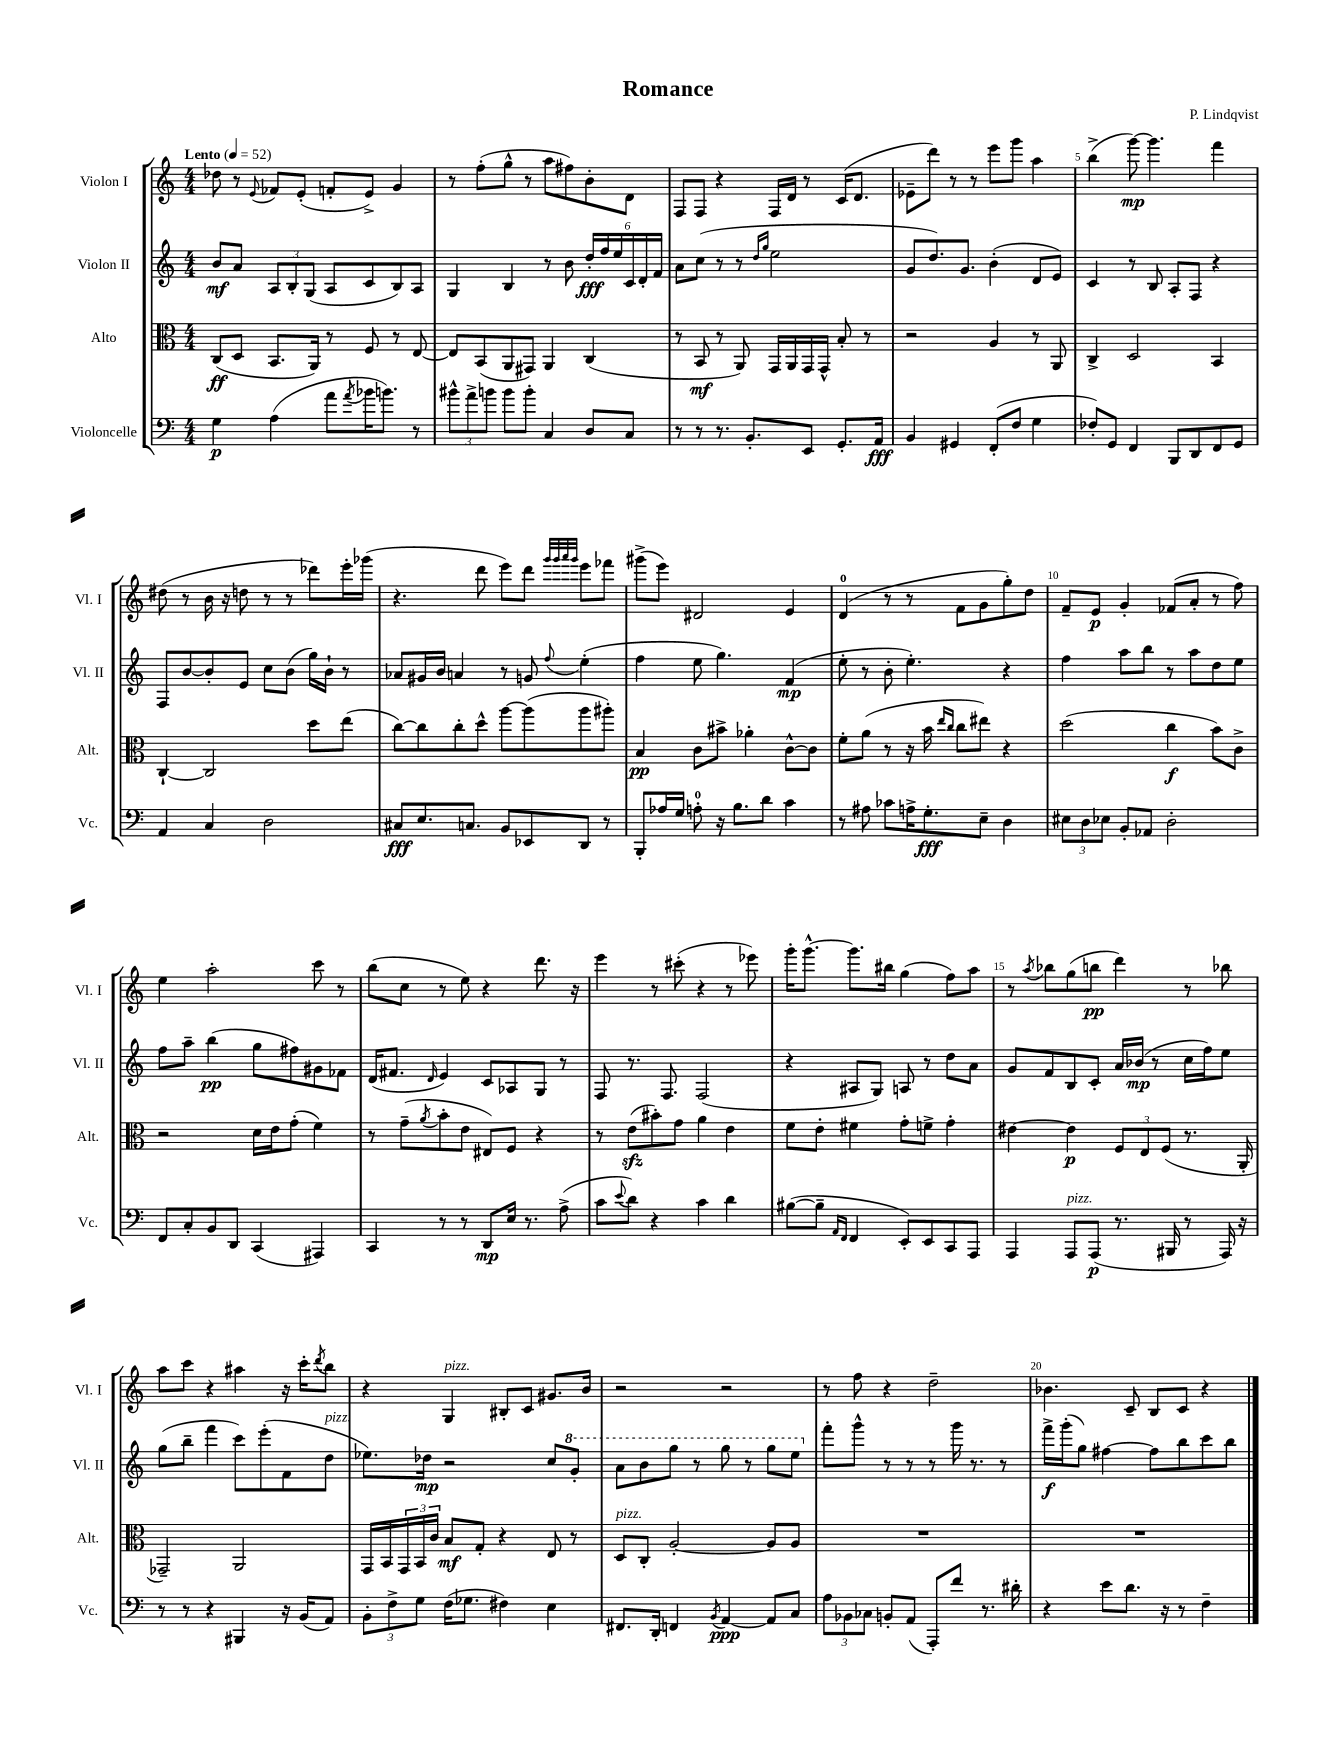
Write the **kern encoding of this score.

**kern	**kern	**kern	**kern
*staff4	*staff3	*staff2	*staff1
*clefF4	*clefC3	*clefG2	*clefG2
*k[]	*k[]	*k[]	*k[]
*M4/4	*M4/4	*M4/4	*M4/4
*MM52	*MM52	*MM52	*MM52
4G\	(8C/L	8b/L	8dd-\
.	8D/J	8a/J	8r
.	.	.	8qqe/
(4A\	8.BB/L	12A/L	8f-/L
.	.	12B'/	.
.	.	.	(8e'/J
.	.	(12G/J	.
.	16AA/Jk)	.	.
8a\L	8r	8A/L	8f'/L
8qa/	.	.	.
16b-\K	8F/	8c/	8e^/J)
8.b\J)	.	.	.
.	8r	8B/)	4g/
8r	[8E/	8A/J	.
=	=	=	=
12b#^^\L	8E/]L	4G/	8r
12a^\	.	.	.
.	(8BB/	.	(8ff'\L
12b\J	.	.	.
8b\L	8AA/	4B/	8gg^^\J
8b'\J	8GG#/J)	.	8r
4C/	4AA/	8r	8aa\L
.	.	8b\	8ff#\)
8D/L	(4C/	24dd'/LL	8b'\
.	.	24ff/	.
.	.	24ee/	.
8C/J	.	24c/	8d\J
.	.	24d'/	.
.	.	24f/JJ	.
=	=	=	=
8r	8r	8a\L	8F/L
8r	8BB/	(8cc\J	8F/J
8.r	8r	8r	4r
.	8AA/)	8r	.
8.BB'/L	.	.	.
.	.	16qqdd/LL	.
.	.	16qqgg/JJ	.
.	16GG/LL	2ee\	16F/LL
.	16AA/	.	16d/JJ
8EE/J	16GG/	.	8r
.	16GG^^/JJ	.	.
8.GG'/L	8B'/	.	(16c/LK
.	.	.	8.d/J
.	8r	.	.
16AA/Jk	.	.	.
=	=	=	=
4BB/	2r	8g/L	8e-~\L
.	.	8.dd/)	8ddd\J)
4GG#/	.	.	8r
.	.	8.g/J	.
.	.	.	8r
(8FF'/L	4A/	(4b'\	8eee\L
8F/J	.	.	8ggg\J
4G\	8r	8d/L	4aa\
.	8AA/	8e/J)	.
=	=	=	=
8F-'/L)	4C^/	4c/	(4bb^\
8GG/J	.	.	.
4FF/	2D/	8r	[8ggg\)
.	.	8B/	4.ggg\]
8BBB/L	.	8A'/L	.
8DD/	.	8F/J	.
8FF/	4BB/	4r	4fff\
8GG/J	.	.	.
=	=	=	=
4AA/	[4C`/	8F/L	(8dd#\
.	.	[8b/	8r
4C/	2C/]	8b'/]	16b\
.	.	.	16r
.	.	8e/J	8dd\
2D\	.	8cc\L	8r
.	.	(8b\J	8r
.	8dd\L	16gg\LL)	8ddd-\L)
.	.	16b`\JJ	.
.	(8ee\J	8r	16eee'\L
.	.	.	(16ggg-\JJ
=	=	=	=
8C#/L	[8cc\L)	8a-/L	4.r
8.E/	8cc\]	16g#/L	.
.	.	16b/JJ	.
.	8cc'\	4a/	.
8.C/J	.	.	.
.	8dd^^\J	.	8ddd\
8BB/L	[8aa\L	8r	8eee\L)
8EE-/	(8aa\]	8g/	8ddd\J
.	.	.	32qqggg/LLL
.	.	.	32qqggg/
.	.	.	32qqaaa/
.	.	8qqff/	32qqggg/JJJ
8DD/J	8aa\	(4ee'\	8eee\L
8r	8aa#'\J)	.	8fff-\J
=	=	=	=
8BBB'/L	4B/	4ff\	(8ggg#^\L
16A-/L	.	.	8eee\J)
16G/JJ	.	.	.
8A'\	8c\L	8ee\	2d#/
16r	8b#^\J	4.gg\)	.
8.B\L	.	.	.
.	4a-'\	.	.
8d\J	.	.	.
4c\	[8c^^\L	(4f/	4e/
.	8c\]J	.	.
=	=	=	=
8r	8f'\L	8ee'\	(4d/
8A#\	(8a\J	8r	.
8c-\L	8r	8b'\	8r
16A^\K	16r	4.ee'\)	8r
8.G'\	16b\	.	.
.	16qqee/LL	.	.
.	16qqcc/JJ	.	.
.	8cc\L	.	8f\L
8E~\J	8ee#\J)	.	8g\
4D\	4r	4r	8gg'\)
.	.	.	8dd\J
=	=	=	=
12E#\L	(2dd\	4ff\	8f~/L
12D\	.	.	.
.	.	.	8e/J
12E-\J	.	.	.
8BB'/L	.	8aa\L	4g'/
8AA-/J	.	8bb\J	.
2D'\	4cc\	8r	(8f-/L
.	.	8aa\L	8a'/J
.	8b\L)	8dd\	8r
.	8c^\J	8ee\J	8ff\)
=	=	=	=
8FF/L	2r	8ff\L	4ee\
8C'/	.	8aa~\J	.
8BB/	.	(4bb\	2aa'\
8DD/J	.	.	.
(4CC/	16d\LL	8gg\L	.
.	16e\J	.	.
.	(8g'\J	8ff#\)	.
4AAA#/)	4f\)	8g#\	8ccc\
.	.	8f-\J	8r
=	=	=	=
4CC/	8r	(16d/LK	(8bb\L
.	.	8.f#/J	.
.	(8g~\L	.	8cc\J
.	8qa/	16qqd/	.
8r	8b'\	4e/)	8r
8r	8e\J	.	8ee\)
8DD/L	8E#/L)	8c/L	4r
16E/Jk	8F/J	8A-/	.
8.r	.	.	.
.	4r	8G/J	8.ddd\
(8A^\	.	8r	.
.	.	.	16r
=	=	=	=
8c\L	8r	8F/	4eee\
8qqe/	.	.	.
8d\J)	(8e\L	8.r	.
4r	8b#'\)	.	8r
.	.	8.F/	.
.	8g\J	.	(8ccc#'\
4c\	4a\	(2F/	4r
4d\	4e\	.	8r
.	.	.	8eee-\)
=	=	=	=
([8B#\L	8f\L	4r	16ggg'\LK
.	.	.	[8.ggg^^\J
8B#~\]J	8e'\J	.	.
16qqAA/LL	.	.	.
16qqFF/JJ	.	.	.
4FF/	4f#\	8A#/L	8.ggg\]L
.	.	8G/J)	.
.	.	.	16bb#\Jk
8EE'/L)	8g'\L	8A/	(4gg\
8EE/	8f^\J	8r	.
8CC/	4g'\	8dd\L	8ff\L)
8AAA/J	.	8a\J	8aa\J
=	=	=	=
4AAA/	[4e#\	8g/L	8r
.	.	.	8qaa/
.	.	8f/	8bb-\L
8AAA/L	4e#\]	8B/	(8gg\
(8AAA/J	.	8c'/J	8bb\J
8.r	12F/L	16a/LL	4ddd\)
.	.	(16b-/JJ	.
.	12E/	.	.
.	.	8r	.
.	(12F/J	.	.
16BBB#/	.	.	.
8r	8.r	16cc\LL	8r
.	.	16ff\J)	.
16AAA/)	.	8ee\J	8bb-\
16r	16AA'/	.	.
=	=	=	=
8r	2GG-~/)	(8gg\L	8aa\L
8r	.	8bb~\J	8ccc\J
4r	.	4fff\	4r
4BBB#/	2AA/	8ccc\L)	4aa#\
.	.	(8eee'\	.
16r	.	8f\	16r
(16BB/LK	.	.	16ccc'\LK
.	.	.	8qddd/
8AA/J)	.	8dd\J	8bb\J
=	=	=	=
12BB'\L	16GG/LL	8.ee-\L)	4r
.	16BB/	.	.
12F^\	.	.	.
.	24GG/	.	.
12G\J	24BB/	.	.
.	.	16dd-\Jk	.
.	24c/JJ	.	.
(16F\LK	8B/L	2r	4G/
8.G-\J	.	.	.
.	8G'/J	.	.
4F#\)	4r	.	8B#'/L
.	.	.	8c/J
4E\	8E/	8cc/L	8.g#/L
.	8r	8gg'/J	.
.	.	.	16b/Jk
=	=	=	=
8.FF#/L	8D/L	8aa\L	2r
.	8C'/J	8bb\	.
16DD'/Jk	.	.	.
4FF/	[2A'/	8ggg\J	.
.	.	8r	.
8qBB/	.	.	.
[4AA/	.	8ggg\	2r
.	.	8r	.
8AA/]L	8A/]L	8ggg\L	.
8C/J	8A/J	8eee\J	.
=	=	=	=
12A\L	1r	8fff'\L	8r
12BB-\	.	.	.
.	.	8ggg^^\J	8ff\
12C-\J	.	.	.
8BB'/L	.	8r	4r
(8AA/J	.	8r	.
8AAA'/L)	.	8r	2dd~\
8f/J	.	16ggg\	.
.	.	8.r	.
8.r	.	.	.
.	.	8r	.
16d#'\	.	.	.
=	=	=	=
4r	1r	16fff^\LL	4.b-\
.	.	(16ggg'\J	.
.	.	8gg\J)	.
8e\L	.	[4ff#\	.
8.d\J	.	.	8c~/
.	.	8ff#\]L	8B/L
16r	.	.	.
8r	.	8bb\	8c/J
4F~\	.	8ccc\	4r
.	.	8bb\J	.
==	==	==	==
*-	*-	*-	*-
